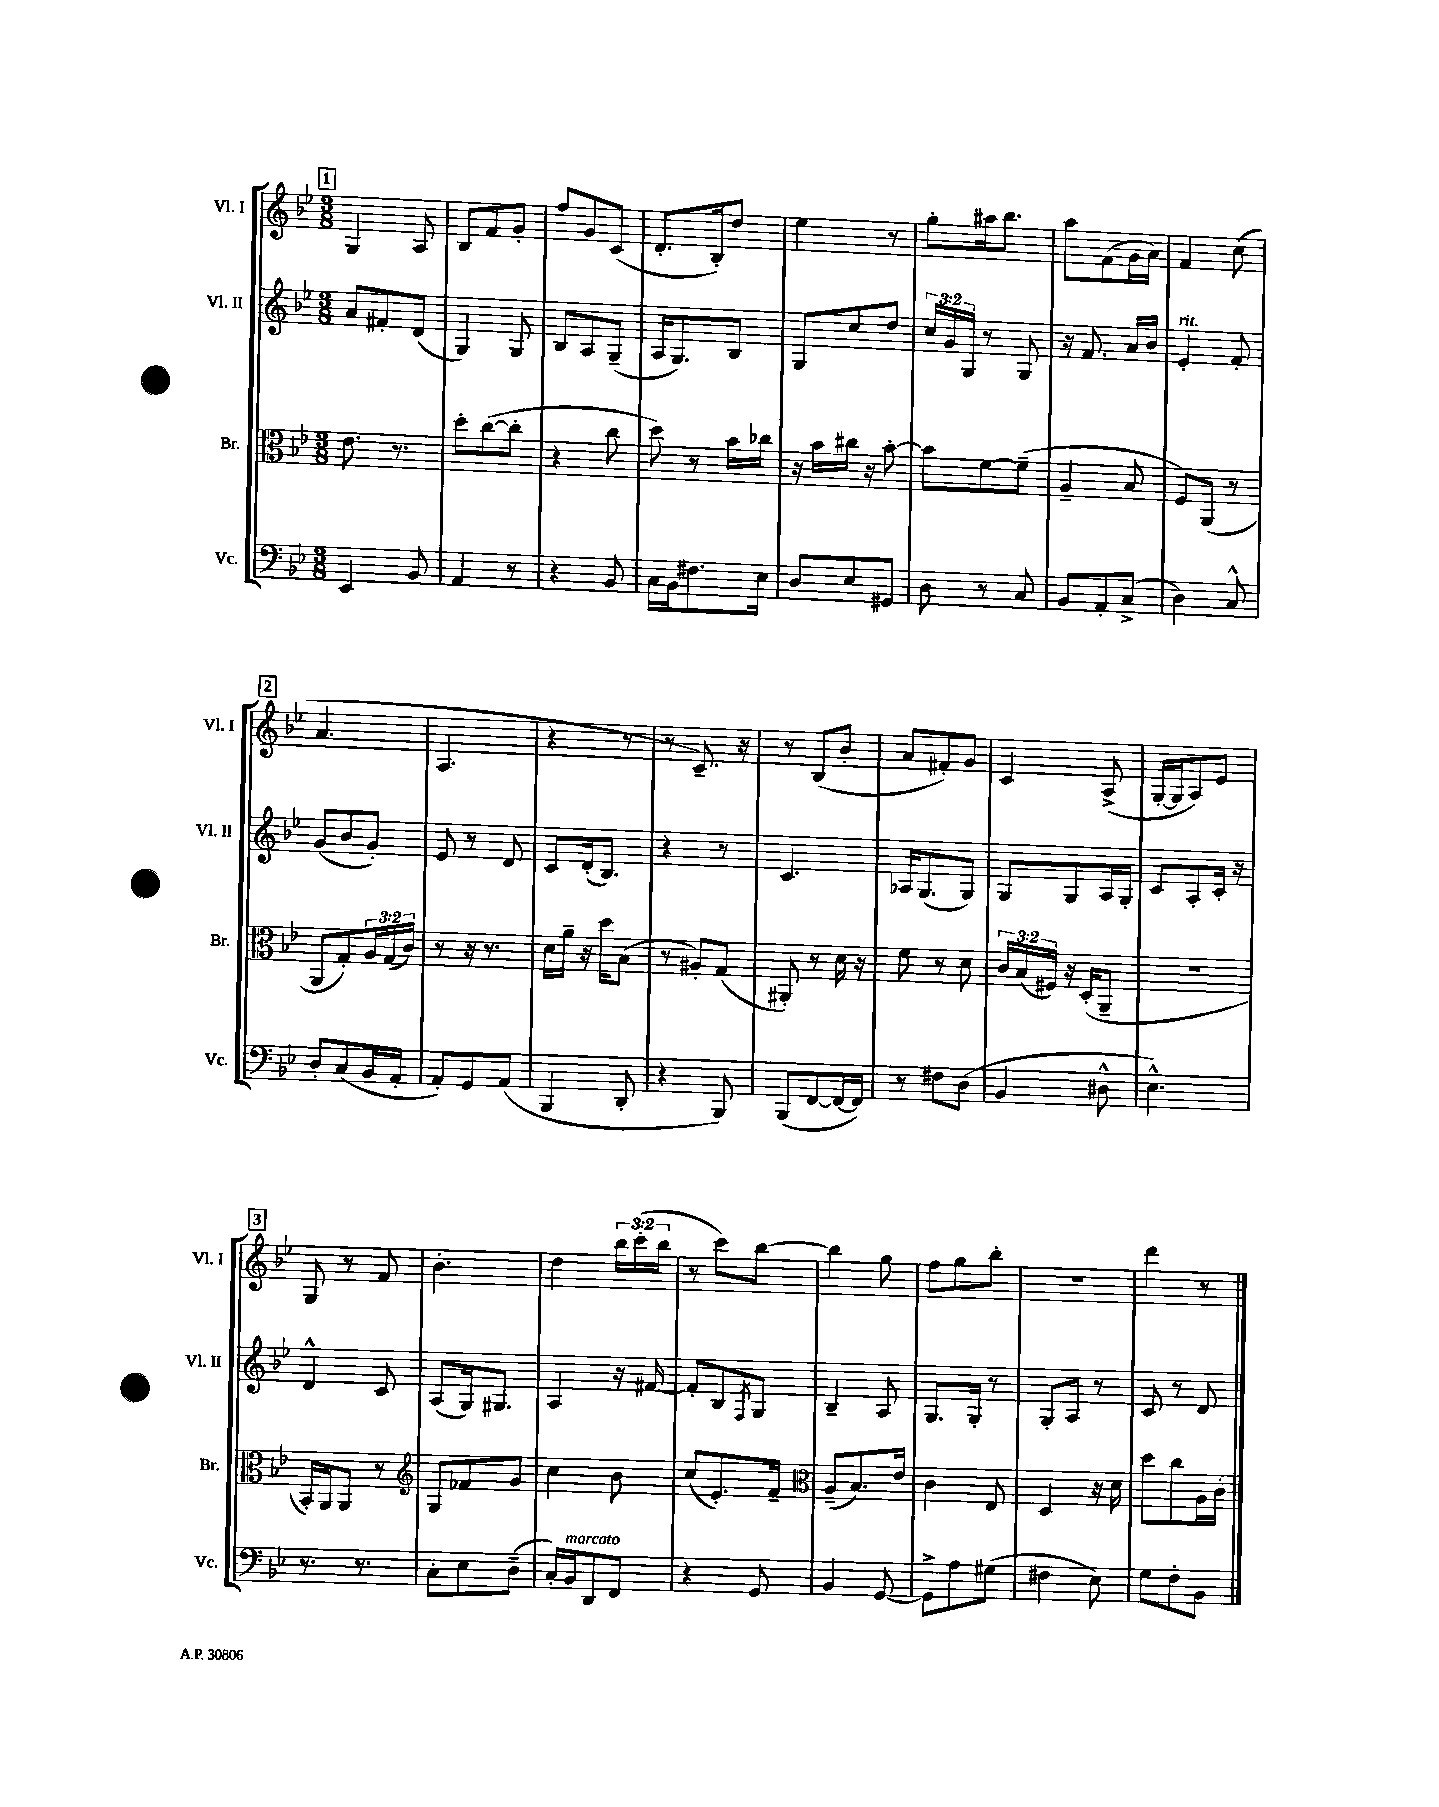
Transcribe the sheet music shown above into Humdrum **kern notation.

**kern	**kern	**kern	**kern
*staff4	*staff3	*staff2	*staff1
*clefF4	*clefC3	*clefG2	*clefG2
*k[b-e-]	*k[b-e-]	*k[b-e-]	*k[b-e-]
*M3/8	*M3/8	*M3/8	*M3/8
4EE-	8.e-	8a	4G
.	.	8f#'	.
.	8.r	.	.
8BB-	.	(8d	8A
=	=	=	=
4AA	8dd'	4G)	8B-
.	([8cc	.	8f
8r	8cc']	8G	8g'
=	=	=	=
4r	4r	8B-	8ff
.	.	8A	8g
8BB-	8cc	(8G~	(8c
=	=	=	=
16C	8dd)	16A	8.d'
16BB-	.	8.G)	.
8.F#	8r	.	.
.	.	.	16B-')
.	16b-	8B-	8dd
16E-	16cc-	.	.
=	=	=	=
8D	16r	8G	4ee-
.	16b-	.	.
8E-	16cc#	8cc	.
.	16r	.	.
8GG#	[8b-'	8dd	8r
=	=	=	=
8D	8b-]	24cc	8gg'
.	.	24g	.
.	.	24G	.
8r	[8f	8r	16aa#
.	.	.	8.bb-
8C	(8f~]	8G	.
=	=	=	=
8BB-	4A~	16r	8aa
.	.	8.f	.
8AA'	.	.	(8f
(8C^	8B-	16a	16g
.	.	16b-	16a)
=	=	=	=
4D)	8F)	4e-'	4f
.	(8AA	.	.
8C^^	8r	8f'	(8cc
=	=	=	=
8D'	8AA	(8g	4.a
(8C	8G')	8b-	.
16BB-	24A	8g')	.
.	(24G	.	.
16AA'	.	.	.
.	24c)	.	.
=	=	=	=
8AA')	8r	8e-	4.A
8GG	16r	8r	.
.	8.r	.	.
(8AA	.	8d	.
=	=	=	=
4BBB-	16d	8c	4r
.	16a~	.	.
.	16r	(16d'	.
.	16dd	8.B-)	.
8DD'	(8B-	.	8r
=	=	=	=
4r	8r	4r	8r
.	8A#')	.	8.c~)
8BBB-)	(8G	8r	.
.	.	.	16r
=	=	=	=
(8BBB-	8AA#')	4.c	8r
[8FF	8r	.	(8B-
16FF_	16d	.	8b-'
16FF])	16r	.	.
=	=	=	=
8r	8f	16A-	8a
.	.	(8.G	.
8F#	8r	.	8f#')
(8D	8d	8G)	8g
=	=	=	=
4BB-	24c	8G	4c
.	(24B-	.	.
.	24F#)	.	.
.	16r	8G	.
.	(16D'	.	.
8D#^^	8AA~	16A	(8A^
.	.	16G'	.
=	=	=	=
4.E-^^)	4.r	8c	[16G'
.	.	.	16G]
.	.	8A'	8A)
.	.	16c'	8e-
.	.	16r	.
=	=	=	=
8.r	16BB-')	4d^^	8G
.	16AA	.	.
.	8AA	.	8r
8.r	.	.	.
.	8r	8c	8f
=	=	=	=
*	*clefG2	*	*
8C'	8G	(8A	4.b-'
8E-	8f-	16G)	.
.	.	8.G#	.
(8D~	8g	.	.
=	=	=	=
16C')	4cc	4A	4dd
16BB-	.	.	.
8DD	.	.	.
8FF	8b-	16r	24bb-
.	.	.	(24ccc'
.	.	[16f#	.
.	.	.	24bb-
=	=	=	=
4r	(8cc	8f#']	8r
.	8.e-')	8B-	8ccc)
.	.	8qF	.
8GG	.	8G	[8bb-
.	16f~	.	.
=	=	=	=
*	*clefC3	*	*
4BB-	(8A~	4B-~	4bb-]
.	8.B-)	.	.
[8GG	.	8A	8gg
.	16e-	.	.
=	=	=	=
8GG^]	4c	8.G	8ff
8A	.	.	8gg
.	.	16G'	.
(8G#	8E-	8r	8bb-'
=	=	=	=
4F#	4D	8G'	4.r
.	.	8A	.
8E-)	16r	8r	.
.	16d	.	.
=	=	=	=
8G	8dd	8c	4ddd
8F'	8cc	8r	.
8BB-	16A	8d	8r
.	16c'	.	.
==	==	==	==
*-	*-	*-	*-
